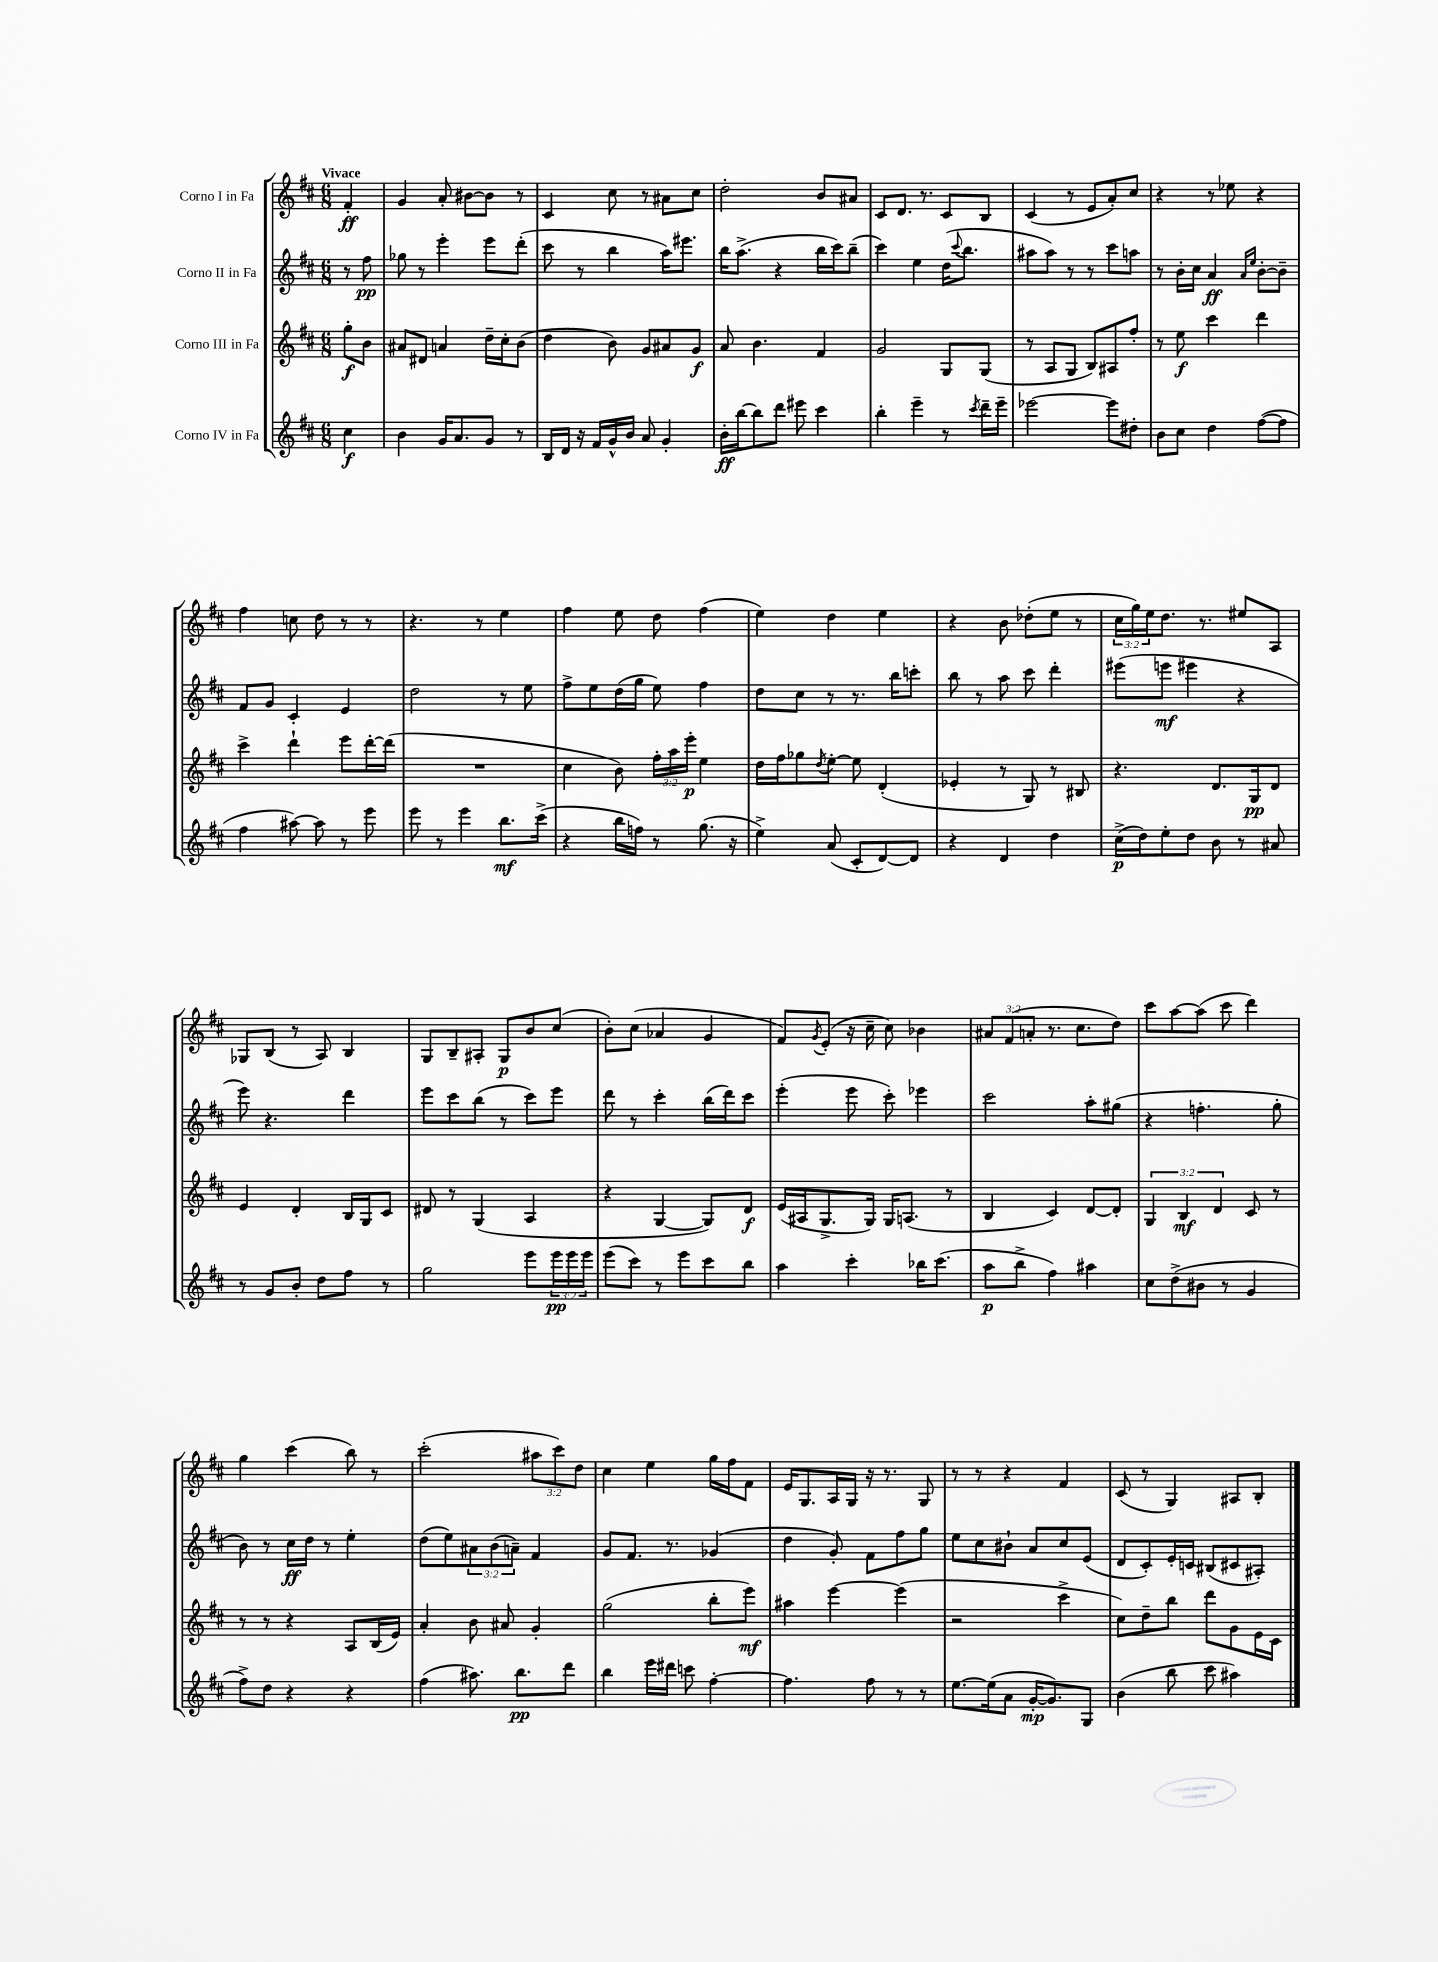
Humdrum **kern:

**kern	**kern	**kern	**kern
*staff4	*staff3	*staff2	*staff1
*clefG2	*clefG2	*clefG2	*clefG2
*k[f#c#]	*k[f#c#]	*k[f#c#]	*k[f#c#]
*M6/8	*M6/8	*M6/8	*M6/8
4cc#	8gg'	8r	4f#'
.	8b	8ff#	.
=	=	=	=
4b	8a#	8gg-	4g
.	8d#	8r	.
16g	4a	4eee'	8a'
8.a	.	.	.
.	.	.	[8b#
8g	16dd~	8eee	8b#]
.	16cc#'	.	.
8r	(8b	(8ddd'	8r
=	=	=	=
16B	4dd	8ccc#	4c#
16d	.	.	.
16r	.	8r	.
16f#	.	.	.
16g^^	8b)	4bb	8cc#
16b	.	.	.
8a	8g	.	8r
4g'	8a#	16aa)	8a#
.	.	8.eee#	.
.	8g	.	8cc#
=	=	=	=
16b'	8a	16bb	2dd'
[16bb	.	(8.aa^	.
8bb]	4.b	.	.
8ddd	.	4r	.
8eee#	.	.	.
4ccc#	4f#	16bb	8b
.	.	16ccc#)	.
.	.	(8bb~	8a#
=	=	=	=
4bb'	2g	4ccc#)	8c#
.	.	.	8.d
4eee~	.	4ee	.
.	.	.	8.r
8r	8G	(16dd	8c#
.	.	8qqccc#	.
.	.	8.bb	.
8qccc#	.	.	.
16ddd~	(8G	.	8B
16eee~	.	.	.
=	=	=	=
[2eee-	8r	8aa#	(4c#
.	8A	8aa#)	.
.	8G	8r	8r
.	8B)	8r	8e
8eee-]	8A#	8ccc#	8a')
8dd#'	8ff#'	8aa	8cc#
=	=	=	=
8b	8r	8r	4r
8cc#	8ee	16b'	.
.	.	16cc#	.
4dd	4ccc#	4a	8r
.	.	.	8ee-
.	.	16qqa	.
.	.	16qqee	.
([8ff#	4ddd	[8b'	4r
8ff#]	.	8b~]	.
=	=	=	=
4ff#	4ccc#^	8f#	4ff#
.	.	8g	.
[8aa#)	4ddd`	4c#'	8cc
8aa#]	.	.	8dd
8r	8eee	4e	8r
8eee	[16ddd'	.	8r
.	(16ddd]	.	.
=	=	=	=
8eee	2.r	2dd	4.r
8r	.	.	.
4eee	.	.	.
.	.	.	8r
8.bb	.	8r	4ee
.	.	8ee	.
(16ccc#^	.	.	.
=	=	=	=
4r	4cc#	8ff#^	4ff#
.	.	8ee	.
16bb	8b)	(16dd	8ee
16ff)	.	16gg	.
8r	24ff#'	8ee)	8dd
.	24aa	.	.
.	24eee'	.	.
(8.gg	4ee	4ff#	(4ff#
16r	.	.	.
=	=	=	=
4ee^)	16dd	8dd	4ee)
.	16ff#	.	.
.	8gg-	8cc#	.
.	8qdd	.	.
(8a	[8ee'	8r	4dd
8c#'	8ee]	8.r	.
[8d)	(4d'	.	4ee
.	.	16bb	.
8d]	.	8ccc'	.
=	=	=	=
4r	4e-'	8bb	4r
.	.	8r	.
4d	8r	8aa	8b
.	8G)	8ccc#	(8dd-'
4dd	8r	4ddd'	8ee
.	8B#	.	8r
=	=	=	=
(16cc#^	4.r	(8eee#	24cc#
.	.	.	24gg)
16dd)	.	.	.
.	.	.	24ee
8ee'	.	8eee	8.dd
8dd	.	4eee#	.
.	.	.	8.r
8b	8.d	.	.
8r	.	4r	8ee#
.	16G	.	.
8a#	8d	.	8A
=	=	=	=
8r	4e	8eee)	8G-
8g	.	4.r	(8B
8b'	4d'	.	8r
8dd	.	.	8A)
8ff#	16B	4ddd	4B
.	16G	.	.
8r	8c#	.	.
=	=	=	=
2gg	8d#	8eee	8G
.	8r	8ccc#	8B~
.	(4G	(8bb	8A#'
.	.	8r	8G
8eee	4A	8ccc#)	8b
24eee	.	8eee	(8cc#
24eee	.	.	.
24eee	.	.	.
=	=	=	=
(8eee	4r	8ddd	8b')
8ccc#)	.	8r	(8cc#
8r	[4G	4ccc#'	4a-
8eee	.	.	.
8ccc#	8G])	(16bb	4g
.	.	16ddd)	.
8bb	8d	8ccc#	.
=	=	=	=
4aa	(16e	(4eee'	8f#)
.	16A#	.	.
.	.	.	8qg
.	8.G^	.	(8e'
4ccc#'	.	8eee	16r
.	16G)	.	16cc#~
.	16G	8ccc#')	8cc#)
.	(8.A	.	.
16bb-	.	4eee-	4b-
(8.ccc#	.	.	.
.	8r	.	.
=	=	=	=
8aa	4B	2ccc#	12a#
.	.	.	(12f#
8bb^	.	.	.
.	.	.	12a'
4ff#)	4c#)	.	8.r
.	.	.	8.cc#
4aa#	[8d	8aa'	.
.	8d']	(8gg#	8dd)
=	=	=	=
8cc#	6G	4r	8ccc#
(8dd^	.	.	[8aa
.	6B	.	.
8b#	.	4.ff'	(8aa]
.	6d	.	.
8r	.	.	8ccc#
4g	8c#	.	4ddd)
.	8r	8gg'	.
=	=	=	=
8ff#^)	8r	8b)	4gg
8dd	8r	8r	.
4r	4r	16cc#	(4ccc#
.	.	16dd	.
.	.	8r	.
4r	8A	4ee'	8bb)
.	(16B	.	8r
.	16e)	.	.
=	=	=	=
(4ff#	4a'	(8dd	(2ccc#'
.	.	8ee)	.
8.aa#)	8b	12a#	.
.	.	(12b	.
.	8a#	.	.
.	.	12a~)	.
8.bb	.	.	.
.	4g'	4f#	12aa#
.	.	.	12ccc#)
8ddd	.	.	.
.	.	.	12dd
=	=	=	=
4bb	(2gg	8g	4cc#
.	.	8.f#	.
16eee	.	.	4ee
16ddd#	.	8.r	.
8ccc	.	.	.
[4ff#'	8bb'	(4g-	16gg
.	.	.	16ff#
.	8eee)	.	8f#
=	=	=	=
4.ff#]	4aa#	4dd	16e
.	.	.	8.G
.	[4eee	8g')	16A
.	.	.	16G
8ff#	.	8f#	16r
.	.	.	8.r
8r	(4eee]	8ff#	.
8r	.	8gg	8G
=	=	=	=
[8.ee	2r	8ee	8r
.	.	8cc#	8r
(16ee]	.	.	.
8a	.	8b#`	4r
[16g'	.	8a	.
8.g])	.	.	.
.	4ccc#^	8cc#	4f#
8G	.	(8e	.
=	=	=	=
(4b	8cc#)	8d	(8c#
.	8dd~	8c#')	8r
8bb	8bb	16e'	4G)
.	.	16c	.
8ccc#	8ddd	(8B#	.
4aa#)	8g	8c#	8A#
.	16e	8A#')	8B'
.	16c#	.	.
==	==	==	==
*-	*-	*-	*-
